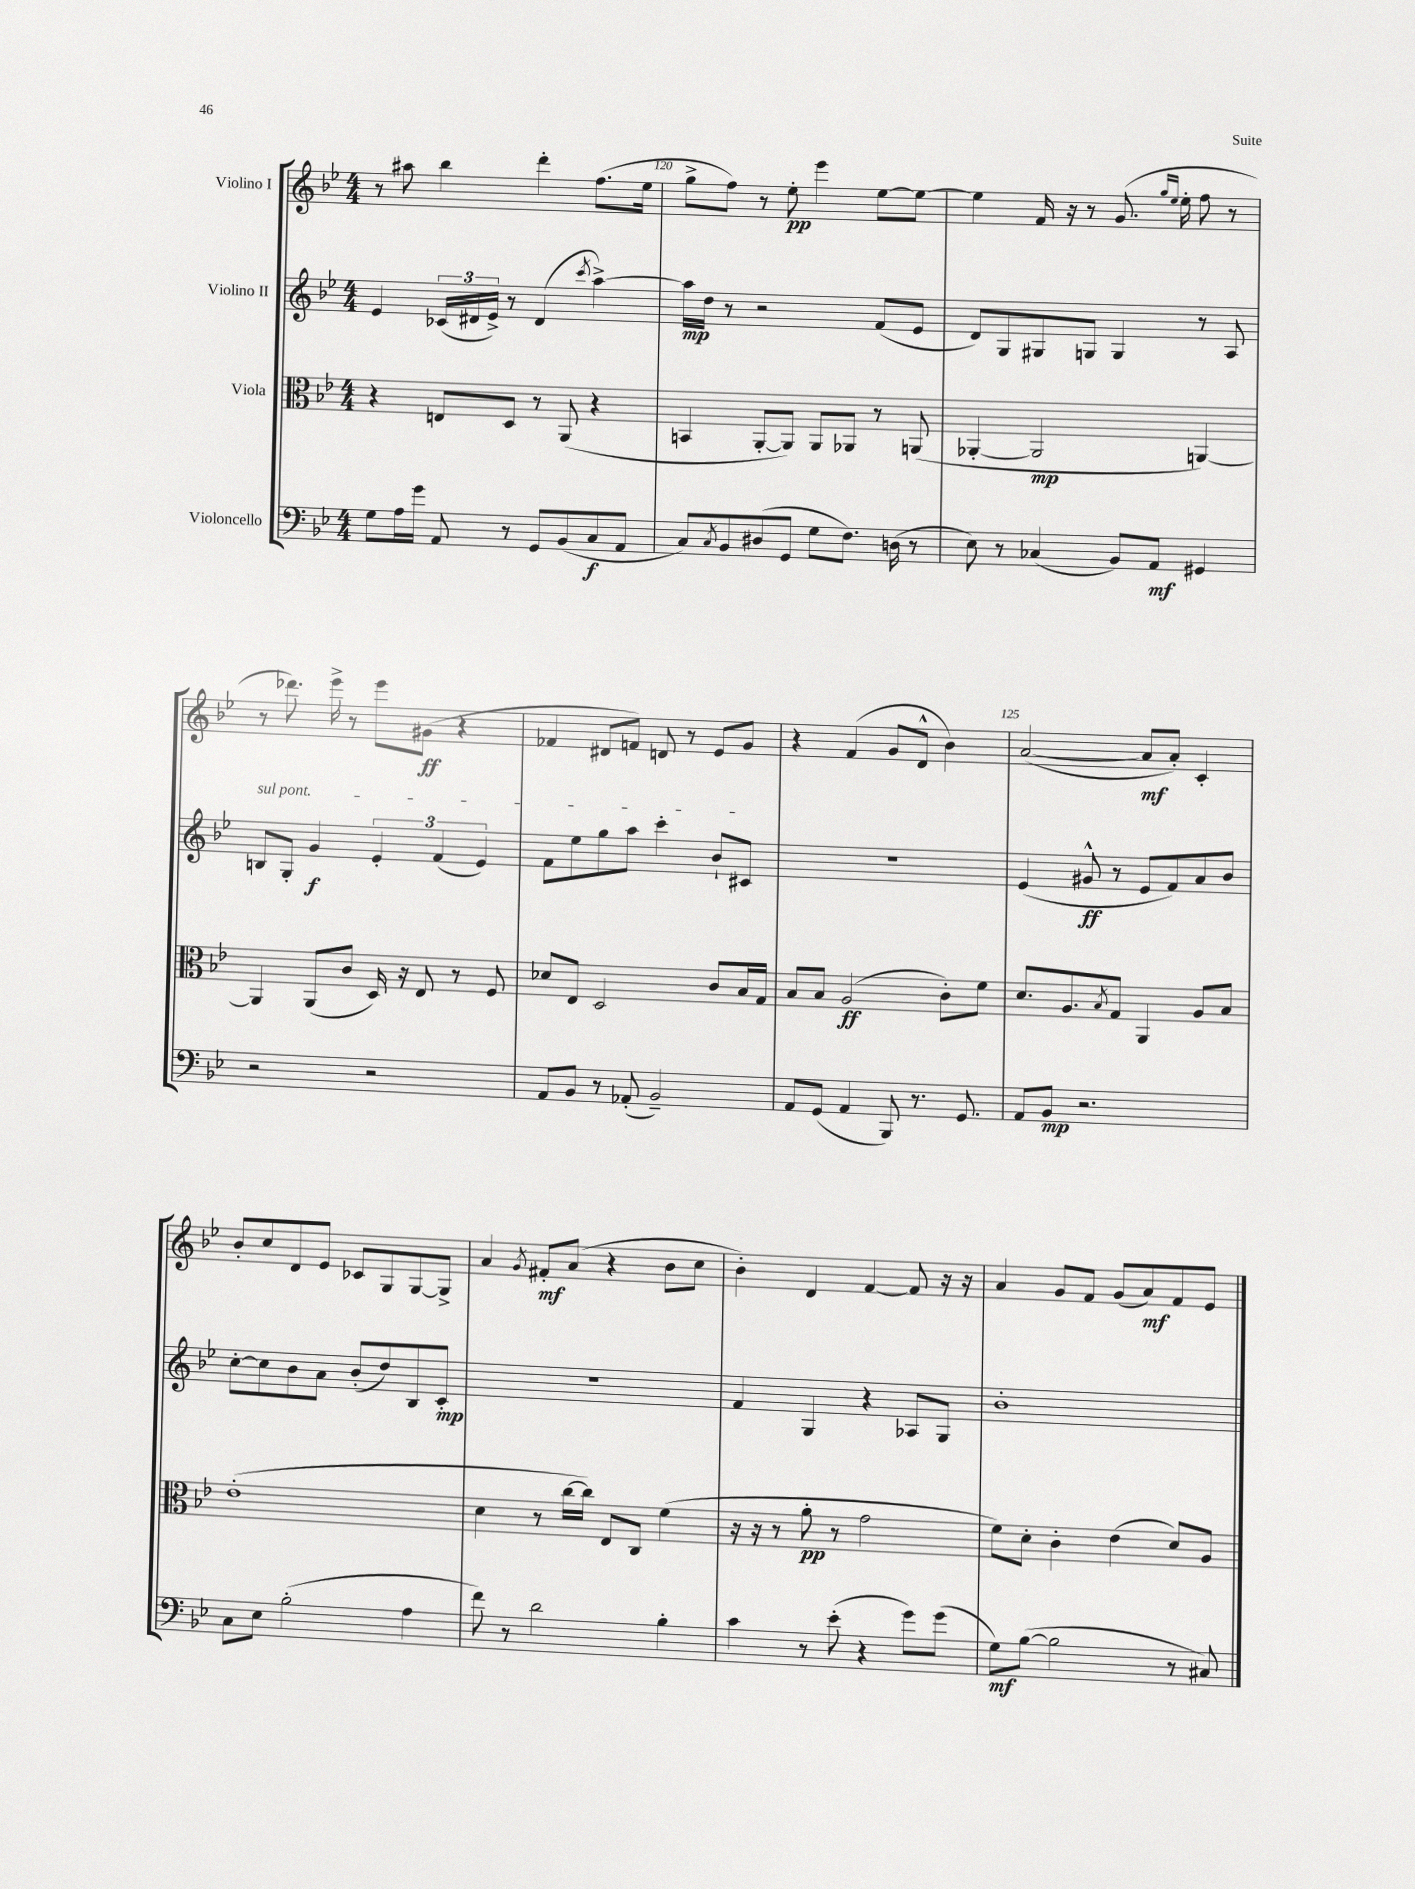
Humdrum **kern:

**kern	**kern	**kern	**kern
*staff4	*staff3	*staff2	*staff1
*clefF4	*clefC3	*clefG2	*clefG2
*k[b-e-]	*k[b-e-]	*k[b-e-]	*k[b-e-]
*M4/4	*M4/4	*M4/4	*M4/4
8G	4r	4e-	8r
16A	.	.	8aa#
16g	.	.	.
8AA	8E	(24c-	4bb-
.	.	24d#	.
.	.	24e-^)	.
8r	8D	8r	.
8GG	8r	(4d#	4ddd'
(8BB-	(8AA	.	.
.	.	8qccc	.
8C	4r	[4aa^)	(8.ff
8AA	.	.	.
.	.	.	16ee-
=	=	=	=
8C)	4BB	16aa]	8gg^
.	.	16dd	.
8qC	.	.	.
8BB-	.	8r	8ff)
(8D#	[8AA'	2r	8r
8GG	8AA])	.	8ee-'
8G	8AA	.	4eee-
8.F)	8AA-	.	.
.	8r	(8f	[8ee-
(16D	.	.	.
8r	(8AA	8e-	8ee-_
=	=	=	=
8E-)	[4AA-'	8d)	4ee-]
8r	.	8G	.
(4C-	2AA-]	8G#	16f
.	.	.	16r
.	.	8G	8r
8BB-)	.	4G	(8.g
8AA	.	.	.
.	.	.	16qqgg
.	.	.	16qqee-
.	.	.	16ee-'
4GG#	[4AA)	8r	8ff
.	.	8A	8r
=	=	=	=
2r	4AA]	8B	8r
.	.	8G'	8.ddd-)
.	(8AA	4g	.
.	.	.	16eee-^
.	8c	.	8r
2r	16D)	6e-'	8eee-
.	16r	.	.
.	8E-	.	(8g#
.	.	(6f	.
.	8r	.	4r
.	.	6e-)	.
.	8F	.	.
=	=	=	=
8AA	8d-	8f	4f-
8BB-	8E-	8ee-	.
8r	2D	8gg	8d#
(8AA-'	.	8aa	8f)
2BB-~)	.	4ccc'	8d
.	.	.	8r
.	8c	8b-`	8e-
.	16B-	8c#	8g
.	16G	.	.
=	=	=	=
8AA	8B-	1r	4r
(8GG	8B-	.	.
4AA	(2A	.	(4f
8BBB-)	.	.	8g
8.r	.	.	8d^^
.	8c')	.	4b-)
8.GG	.	.	.
.	8f	.	.
=	=	=	=
8AA	8.d	(4e-	([2a
8BB-	.	.	.
.	8.A	.	.
2.r	.	8g#^^	.
.	8qB-	.	.
.	8G	8r	.
.	4AA	8e-	8a]
.	.	8f)	8a')
.	8A	8a	4c'
.	8B-	8b-	.
=	=	=	=
8C	(1e-'	[8cc'	8b-'
8E-	.	8cc]	8cc
(2B-'	.	8b-	8d
.	.	8a	8e-
.	.	(8b-'	8c-
.	.	8dd)	8G
4A	.	8B-	[8G
.	.	8c'	8G^]
=	=	=	=
8f)	4d	1r	4a
8r	.	.	.
.	.	.	8qg
2d	8r	.	8f#'
.	[16cc	.	(8a
.	16cc])	.	.
.	8E-	.	4r
.	8C	.	.
4B-'	(4f	.	8b-
.	.	.	8cc
=	=	=	=
4c	16r	4f	4b-')
.	16r	.	.
.	8r	.	.
8r	8a'	4G	4d
(8e-'	8r	.	.
4r	2g	4r	[4f
8g)	.	8A-	8f]
(8g	.	8G	16r
.	.	.	16r
=	=	=	=
8G)	8f)	1b-'	4a
([8B-	8d'	.	.
2B-]	4c'	.	8g
.	.	.	8f
.	(4e-	.	(8g
.	.	.	8a)
8r	8d)	.	8f
8C#)	8A	.	8e-
==	==	==	==
*-	*-	*-	*-
